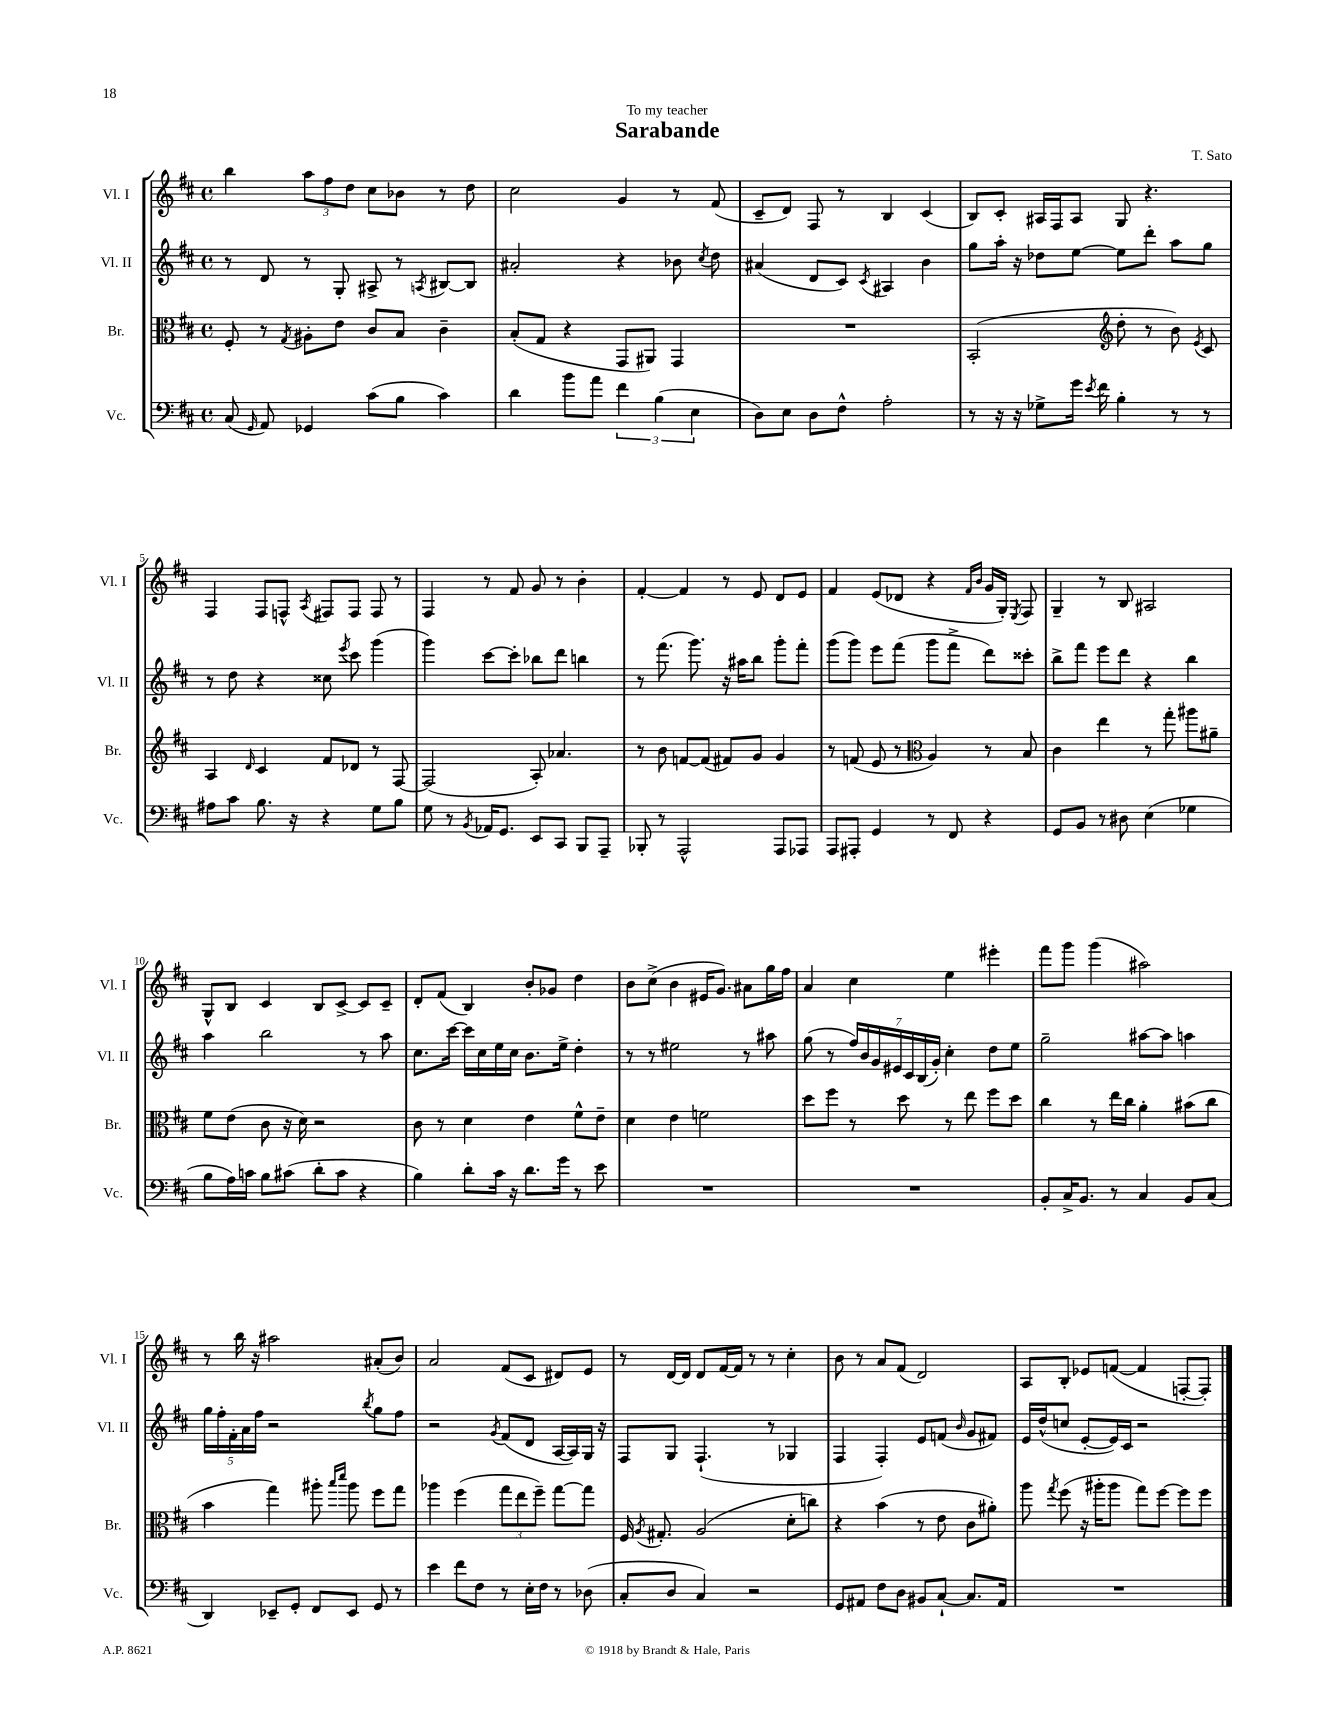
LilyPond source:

\header { title = "Sarabande" composer = "T. Sato" dedication = "To my teacher" }
<<
\new StaffGroup <<
\new Staff = "s0" \with { instrumentName = "Vl. I" shortInstrumentName = "Vl. I" } {
    \clef treble \key d \major \defaultTimeSignature \time 4/4
    \autoBeamOff b''4 \tuplet 3/2 { a''8[ fis''8 d''8] } cis''8[ bes'8] r8 d''8 |
    cis''2 g'4 r8 fis'8( |
    cis'8[-- d'8]) fis8 r8 b4 cis'4( |
    b8[) cis'8]-. ais16[ fis16 ais8] g8 r4. |
    fis4 fis8[ f8]-^ \acciaccatura { a8 } fis8[ fis8] fis8 r8 |
    fis4 r8 fis'8 g'8 r8 b'4-. |
    fis'4~-. fis'4 r8 e'8 d'8[ e'8] |
    fis'4 e'8[( des'8] r4 \grace { fis'16[ b'16] } g'16[ g16]-.) \acciaccatura { e8 } fis8 |
    g4-- r8 b8 ais2 |
    g8[-^ b8] cis'4 b8[ cis'8]~-> cis'8[ cis'8]-- |
    d'8[-. fis'8]( b4) b'8[-. ges'8] d''4 |
    b'8[ cis''8]->( b'4 eis'16[ g'8.]) ais'8[ g''16 fis''16] |
    a'4 cis''4 e''4 eis'''4-. |
    fis'''8[ g'''8] g'''4( ais''2) |
    r8 b''16 r16 ais''2 ais'8[-.( b'8]) |
    a'2 fis'8[( cis'8] dis'8[) e'8] |
    r8 d'16[~ d'16] d'8[ fis'16~ fis'16] r8 r8 cis''4-. |
    b'8 r8 a'8[ fis'8]( d'2) |
    a8[ b8]-. ees'8[ f'8]~( f'4 f8[~-. f8]-.) \bar "|." |
}
\new Staff = "s1" \with { instrumentName = "Vl. II" shortInstrumentName = "Vl. II" } {
    \clef treble \key d \major \defaultTimeSignature \time 4/4
    \autoBeamOff r8 d'8 r8 g8-. ais8-> r8 \acciaccatura { a8 } bis8[~ bis8] |
    ais'2-. r4 bes'8 \acciaccatura { cis''8 } d''8 |
    ais'4( d'8[ cis'8]) \acciaccatura { cis'8 } ais4 b'4 |
    g''8[ a''16]-. r16 des''8[ e''8]~ e''8[ d'''8]-. a''8[ g''8] |
    r8 d''8 r4 cisis''8 \acciaccatura { e'''8 } cis'''8 g'''4( |
    g'''4) cis'''8[~ cis'''8]-. bes''8[ d'''8] b''4 |
    r8 fis'''8.( g'''8.) r16 ais''16[ b''8] g'''8[-. fis'''8]-. |
    g'''8[( g'''8]) e'''8[ fis'''8]( g'''8[ fis'''8]-> d'''8[) cisis'''8]-. |
    b''8[-> fis'''8] e'''8[ d'''8] r4 b''4 |
    a''4 b''2 r8 a''8 |
    cis''8.[ cis'''16]~ cis'''16[ cis''16 e''16 cis''16] b'8.[ e''16]-> d''4-. |
    r8 r8 eis''2 r8 ais''8 |
    g''8( r8 \tuplet 7/4 { fis''16[) b'16 g'16 eis'16 cis'16 b16( g'16]-.) } cis''4-. d''8[ e''8] |
    g''2-- ais''8[~ ais''8] a''4 |
    \tuplet 5/4 { g''16[ fis''16-. fis'16-. a'16 fis''16] } r2 \acciaccatura { b''8 } g''8[ fis''8] |
    r2 \acciaccatura { g'8 } fis'8[( d'8] a16[~ a16) g16] r16 |
    fis8[ g8] fis4.-!( r8 ges4 |
    fis4 fis4-.) e'8[ f'8]( \grace { b'16 } g'8[ fis'8]) |
    e'16[ d''16-^( c''8] e'8[~-. e'16) cis'16] r2 \bar "|." |
}
\new Staff = "s2" \with { instrumentName = "Br." shortInstrumentName = "Br." } {
    \clef alto \key d \major \defaultTimeSignature \time 4/4
    \autoBeamOff fis8-. r8 \acciaccatura { g8 } ais8[-. e'8] cis'8[ b8] cis'4-- |
    b8[-.( g8] r4 g,8[ ais,8]) g,4 |
    R1 |
    b,2-.( \clef treble d''8-. r8 b'8) \acciaccatura { e'8 } cis'8 |
    a4 \grace { d'16 } cis'4 fis'8[ des'8] r8 fis8~ |
    fis2( a8-.) aes'4. |
    r8 b'8 f'8[~ f'8]( fis'8[) g'8] g'4 |
    r8 f'8( e'8 r8 \clef alto a4) r8 b8 |
    cis'4 e''4 r8 g''8-. ais''8[ ais'8]-- |
    fis'8[ e'8]( cis'8 r16 d'16) r2 |
    cis'8 r8 d'4 e'4 fis'8[-^ e'8]-- |
    d'4 e'4 f'2 |
    d''8[ fis''8] r8 d''8 r8 e''8 fis''8[ d''8] |
    cis''4 r8 e''16[ cis''16] a'4-. bis'8[( cis''8] |
    b'4 g''4) ais''8-. \grace { b''16[ d'''16] } ais''8 fis''8[ g''8] |
    aes''4 fis''4( \tuplet 3/2 { g''8[ e''8 fis''8]--) } g''8[~ g''8] |
    fis16 \acciaccatura { a8 } gis8.-. a2( d'8[-. c''8]) |
    r4 b'4( r8 e'8 cis'8[ ais'8]-.) |
    a''8 \acciaccatura { g''8 } fis''8( r16 ais''16[-. ais''8] g''8[) fis''8]~ fis''8[ fis''8] \bar "|." |
}
\new Staff = "s3" \with { instrumentName = "Vc." shortInstrumentName = "Vc." } {
    \clef bass \key d \major \defaultTimeSignature \time 4/4
    \autoBeamOff cis8( \grace { g,16 } a,8) ges,4 cis'8[( b8] cis'4) |
    d'4 b'8[ a'8] \tuplet 3/2 { fis'4 b4( e4 } |
    d8[) e8] d8[ fis8]-^ a2-. |
    r8 r16 r16 ges8[-> g'16] \acciaccatura { e'8 } fis'16 b4-. r8 r8 |
    ais8[ cis'8] b8. r16 r4 g8[ b8] |
    g8 r8 \acciaccatura { b,8 } aes,16[ g,8.] e,8[ cis,8] b,,8[ a,,8]-- |
    bes,,8-. r8 a,,2-^ a,,8[ aes,,8] |
    a,,8[ ais,,8]-. g,4 r8 fis,8 r4 |
    g,8[ b,8] r8 dis8 e4( ges4 |
    b8[ a16) c'16] b8[ cis'8]( d'8[-. cis'8] r4 |
    b4) d'8[-. cis'16] r16 d'8.[ g'16] r8 e'8 |
    R1 |
    R1 |
    b,8[-. cis16-> b,8.] r8 cis4 b,8[ cis8]( |
    d,4) ees,8[-- g,8]-. fis,8[ ees,8] g,8 r8 |
    e'4 fis'8[ fis8] r8 e16[-. fis16] r8 des8( |
    cis8[-. d8] cis4) r2 |
    g,8[ ais,8] fis8[ d8] bis,8[ cis8]~-! cis8.[ ais,16] |
    R1 \bar "|." |
}
>>
>>
